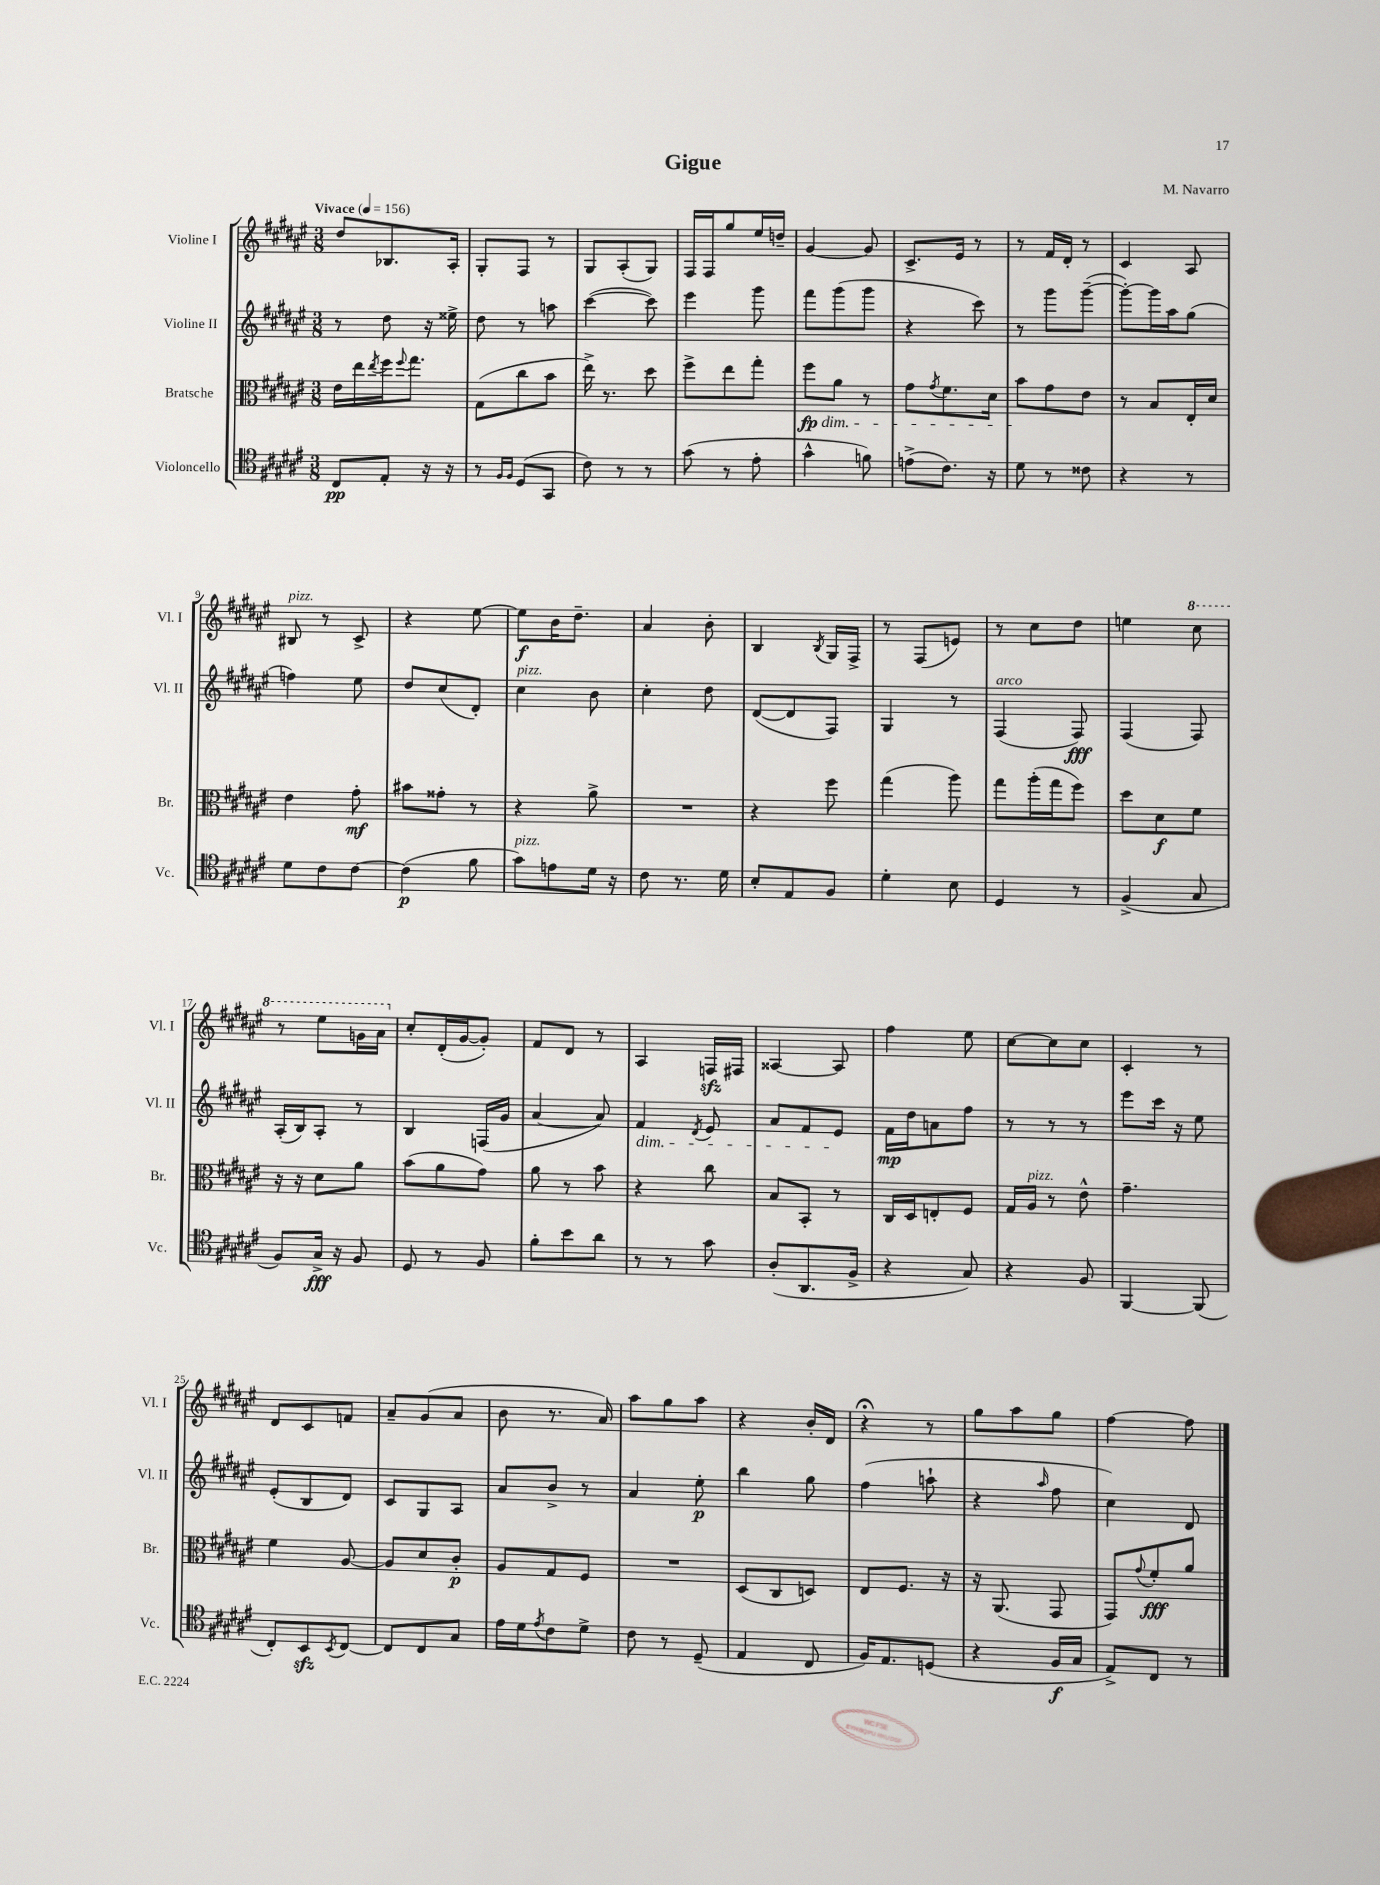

**kern	**kern	**kern	**kern
*staff4	*staff3	*staff2	*staff1
*clefC4	*clefC3	*clefG2	*clefG2
*k[f#c#g#d#a#e#]	*k[f#c#g#d#a#e#]	*k[f#c#g#d#a#e#]	*k[f#c#g#d#a#e#]
*M3/8	*M3/8	*M3/8	*M3/8
*MM156	*MM156	*MM156	*MM156
8C#	16e#	8r	8dd#
.	16ee#	.	.
.	8qee#	.	.
8E#'	16ff#	8dd#	8.B-
.	8qqff#	.	.
.	8.gg#	.	.
16r	.	16r	.
16r	.	16ee##^	16A#'
=	=	=	=
8r	(8G#	8dd#	8G#'
16qqF#	.	.	.
16qqF#	.	.	.
(8D#	8cc#	8r	8F#
8GG#	8b	8aa	8r
=	=	=	=
8c#)	16ee#^)	([4ccc#	8G#
.	8.r	.	.
8r	.	.	(8A#'
8r	8dd#	8ccc#])	8G#)
=	=	=	=
(8g#	8ff#^	4eee#	16F#
.	.	.	16F#
8r	8ee#	.	8gg#
8e#'	8gg#'	8ggg#	16ee#
.	.	.	16dd~
=	=	=	=
4g#^^	8ff#	8fff#	[4g#
.	8a#	(8ggg#	.
8f)	8r	8ggg#	8g#]
=	=	=	=
(8e^	8g#	4r	8.c#^
.	8qg#	.	.
8.c#)	8.f#	.	.
.	.	.	16e#
.	.	8ccc#)	8r
16r	16d#	.	.
=	=	=	=
8d#	8b	8r	8r
8r	8g#	8ggg#	16f#
.	.	.	16d#'
8c##	8e#	([8ggg#~	8r
=	=	=	=
4r	8r	8ggg#'_)	4c#
.	8B	16ggg#]	.
.	.	16aa#	.
8r	16E#'	(8gg#	8A#
.	16d#	.	.
=	=	=	=
8d#	4e#	4ff)	8B#
8c#	.	.	8r
[8c#	8g#'	8ee#	8c#^
=	=	=	=
(4c#]	8b#	8dd#	4r
.	8g##'	(8cc#	.
8f#	8r	8d#')	[8ee#
=	=	=	=
8g#)	4r	4cc#	8ee#]
8e	.	.	16b
.	.	.	8.dd#~
16d#	8a#^	8b	.
16r	.	.	.
=	=	=	=
8c#	4.r	4cc#'	4a#
8.r	.	.	.
.	.	8dd#	8b'
16d#	.	.	.
=	=	=	=
8B'	4r	([8d#	4B
8E#	.	8d#]	.
.	.	.	8qB
8F#	8ff#	8F#)	16G#
.	.	.	16F#^
=	=	=	=
4d#'	(4gg#	4G#	8r
.	.	.	(8F#
8B	8aa#)	8r	8e)
=	=	=	=
4D#	8gg#	(4F#	8r
.	(16aa#'	.	8cc#
.	16gg#	.	.
8r	8ff#)	8F#)	8dd#
=	=	=	=
(4F#^	8dd#	(4F#	4ee
.	8d#	.	.
8G#	8f#	8F#)	8ccc#
=	=	=	=
8F#)	16r	(16A#'	8r
.	16r	16B)	.
16G#^	8d#	8A#'	8eee#
16r	.	.	.
8F#	8a#	8r	16gg
.	.	.	16aa#
=	=	=	=
8D#	(8b	4B	8cc#'
8r	8a#	.	(16d#'
.	.	.	[16g#
8F#	8g#)	(16F	8g#'])
.	.	16g#	.
=	=	=	=
8f#'	8a#	[4a#	8f#
8b	8r	.	8d#
8a#	8b	8a#])	8r
=	=	=	=
8r	4r	4f#	4A#
8r	.	.	.
.	.	8qd#	.
8g#	8cc#	8e#	16F
.	.	.	16F#
=	=	=	=
(8A#'	8B	8a#	[4A##
8.AA#	8BB'	8f#	.
.	8r	8e#	8A##]
16F#^	.	.	.
=	=	=	=
4r	16C#	16f#	4ff#
.	16D#	16dd#	.
.	8E'	8a	.
8G#)	8F#	8ff#	8ee#
=	=	=	=
4r	16G#	8r	[8cc#
.	16A#	.	.
.	8r	8r	8cc#]
8F#	8e#^^	8r	8cc#
=	=	=	=
[4FF#	4.g#~	8eee#	4c#'
.	.	16ccc#	.
.	.	16r	.
(8FF#]	.	8ee#	8r
=	=	=	=
8C#')	4f#	(8e#'	8d#
8BB	.	8B	8c#
8qBB	.	.	.
[8C#	[8A#	8d#)	8f
=	=	=	=
8C#]	8A#]	8c#	8a#~
8C#	8d#	8G#	(8g#
8G#	8c#'	8A#	8a#
=	=	=	=
16e#	8A#	8a#	8b
16d#	.	.	.
8qe#	.	.	.
8c#	8G#	8b^	8.r
8d#^	8F#	8r	.
.	.	.	16a#)
=	=	=	=
8c#	4.r	4a#	8aa#
8r	.	.	8gg#
(8D#~	.	8ee#'	8aa#
=	=	=	=
4E#	(8D#	4bb	4r
.	8C#	.	.
8C#	8D)	8gg#	16b'
.	.	.	16d#
=	=	=	=
16F#)	8E#	(4ff#	4r;
8.E#	.	.	.
.	8.F#	.	.
(8D	.	8aa`	8r
.	16r	.	.
=	=	=	=
4r	16r	4r	8gg#
.	(8.AA#	.	.
.	.	.	8aa#
.	.	16qqaa#	.
16F#	8GG#	8ff#	8gg#
16G#	.	.	.
=	=	=	=
8E#^)	8GG#)	4cc#)	[4ff#
.	8qqg#	.	.
8C#	8f#'	.	.
8r	8a#	8d#	8ff#]
==	==	==	==
*-	*-	*-	*-
